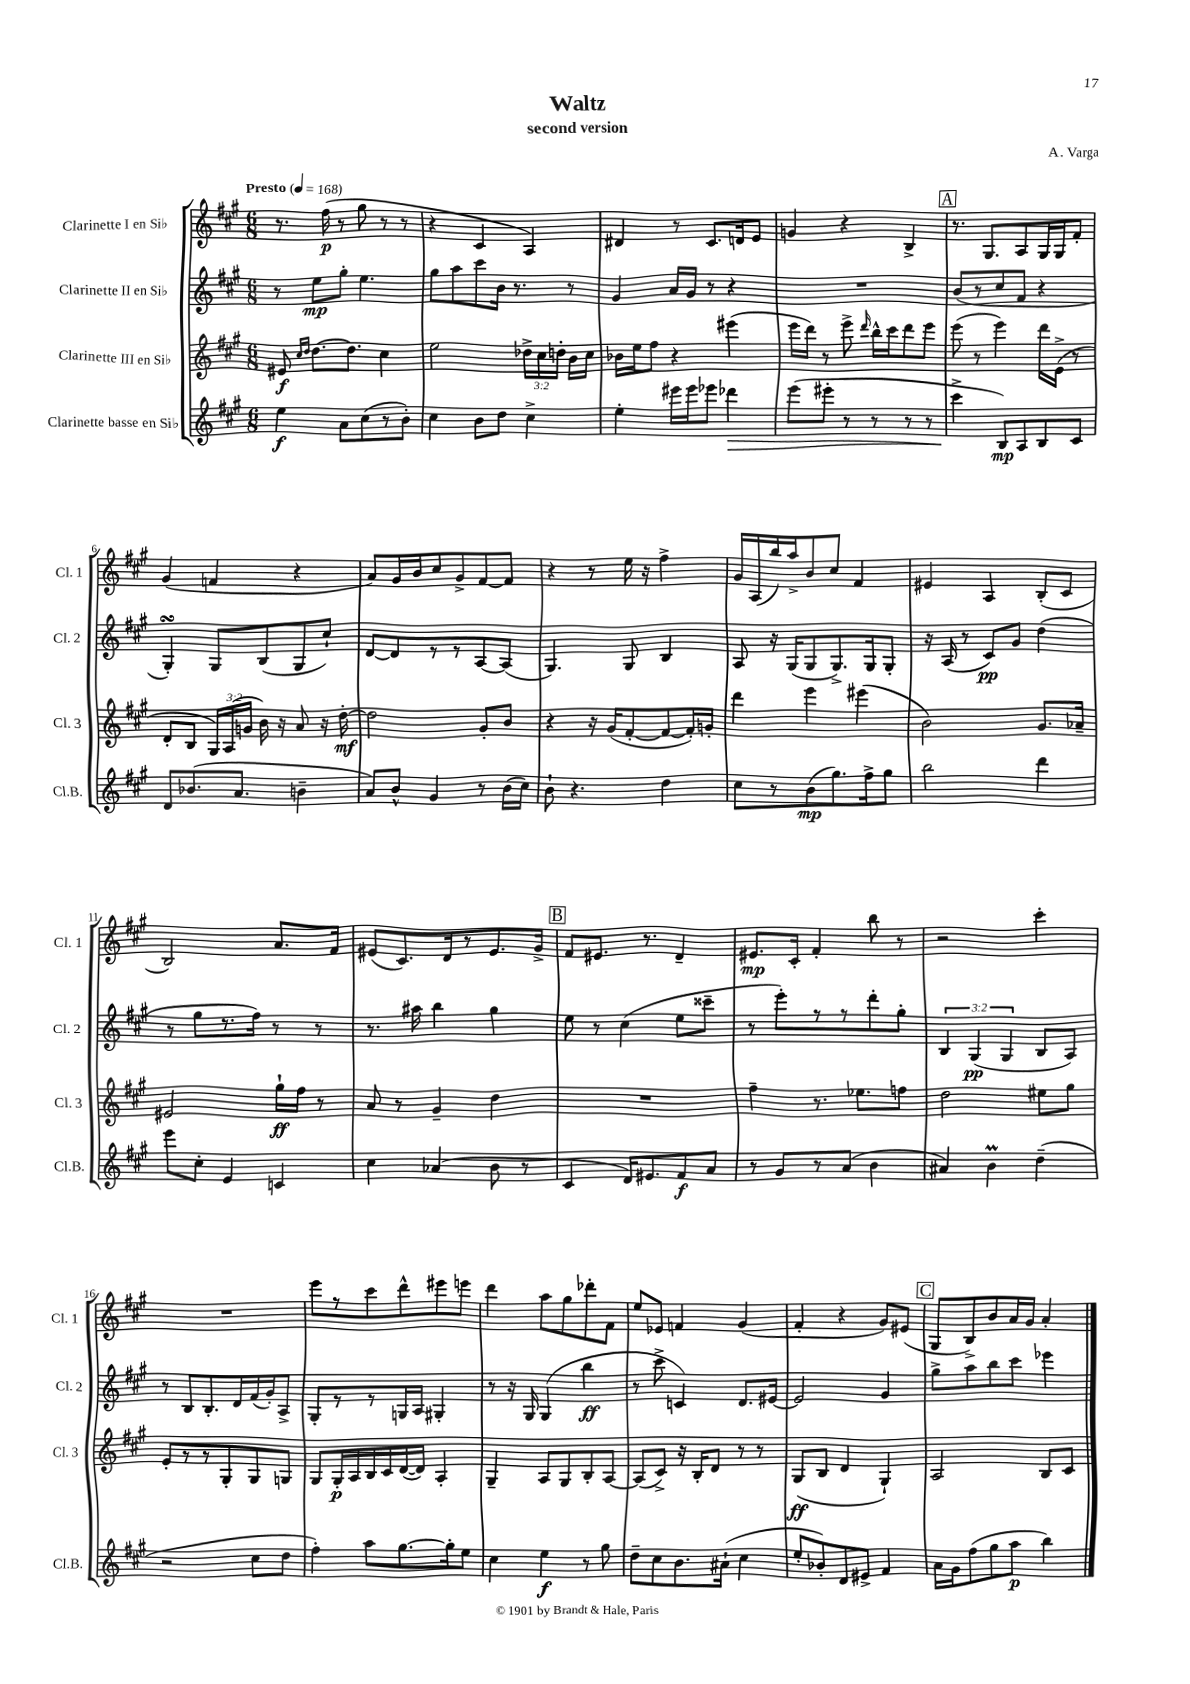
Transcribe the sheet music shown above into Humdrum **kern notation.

**kern	**dynam	**kern	**dynam	**kern	**dynam	**kern	**dynam
*part4	*part4	*part3	*part3	*part2	*part2	*part1	*part1
*staff4	*staff4	*staff3	*staff3	*staff2	*staff2	*staff1	*staff1
*I"Clarinette basse en Si♭	*	*I"Clarinette III en Si♭	*	*I"Clarinette II en Si♭	*	*I"Clarinette I en Si♭	*
*I'Cl.B.	*	*I'Cl. 3	*	*I'Cl. 2	*	*I'Cl. 1	*
*clefG2	*	*clefG2	*	*clefG2	*	*clefG2	*
*k[f#c#g#]	*	*k[f#c#g#]	*	*k[f#c#g#]	*	*k[f#c#g#]	*
*M6/8	*	*M6/8	*	*M6/8	*	*M6/8	*
*MM168	*	*MM168	*	*MM168	*	*MM168	*
=1	=1	=1	=1	=1	=1	=1	=1
!	!	!	!	!	!	!LO:TX:a:B:t=Presto	!
4ee\	f	8e#X/	f	8r	.	8.r	.
.	.	16qqcc#/LL	.	.	.	.	.
.	.	16qqdd/JJ	.	.	.	.	.
.	.	[8.dd\L	.	8ee\L	mp	.	.
.	.	.	.	.	.	(16ff#\	p
8a\L	.	.	.	8gg#'\J	.	8r	.
.	.	8.dd\J]	.	.	.	.	.
(8cc#\	.	.	.	4.ee\	.	8gg#\	.
8r	.	4cc#\	.	.	.	8r	.
8b'\J)	.	.	.	.	.	8r	.
=2	=2	=2	=2	=2	=2	=2	=2
4cc#\	.	2ee\	.	8gg#\L	.	4r	.
.	.	.	.	8aa\	.	.	.
8b\L	.	.	.	8ccc#\	.	4c#/	.
8dd\J	.	.	.	16b\Jk	.	.	.
.	.	.	.	8.r	.	.	.
4cc#^\	.	24dd-X^\LL	.	.	.	4A/)	.
.	.	24cc#\	.	.	.	.	.
.	.	24ddn'\JJ	.	.	.	.	.
.	.	16b\LL	.	8r	.	.	.
.	.	16cc#\JJ	.	.	.	.	.
=3	=3	=3	=3	=3	=3	=3	=3
4ee'\	.	16b-X\LL	.	4g#/	.	4d#X/	.
.	.	16ee\J	.	.	.	.	.
.	.	8ff#\J	.	.	.	.	.
16eee#X\LL	.	4r	.	16a/LL	.	8r	.
16eee#\J	.	.	.	16g#/JJ	.	.	.
8eee-X\J	.	.	.	8r	.	8.c#/L	.
!	!LO:HP:b	!	!	!	!	!	!
4ddd-X\	>	(4eee#X\	.	4r	.	.	.
.	.	.	.	.	.	16dn/k	.
.	.	.	.	.	.	8e/J	.
=4	=4	=4	=4	=4	=4	=4	=4
(8eee\L	.	16eee\LL	.	2.r	.	4gn/	.
.	.	16ddd\JJ)	.	.	.	.	.
8eee#X'\J	.	8r	.	.	.	.	.
8r	.	8eee^\	.	.	.	4r	.
.	.	16qqddd/	.	.	.	.	.
8r	.	16bb^^\LL	.	.	.	.	.
.	.	16ccc#\J	.	.	.	.	.
8r	.	8ddd\	.	.	.	4B^/	.
8r	.	8eee\J	.	.	.	.	.
!!LO:REH:place=s1:t=A
=5	=5	=5	=5	=5	=5	=5	=5
4ccc#^\	.	(8eee\	.	(8b/L	.	8.r	.
.	.	8r	.	8r	.	.	.
.	.	.	.	.	.	8.G#/L	.
8B/L)	] mp	4eee\)	.	8cc#/	.	.	.
8A/	.	.	.	8f#/J	.	8A/	.
8B/	.	16ddd\LL	.	4r	.	16G#/L	.
.	.	(16e^\JJ	.	.	.	16G#/J	.
8c#/J	.	8r	.	.	.	8f#'/J	.
!!LO:LB:g=z
=6	=6	=6	=6	=6	=6	=6	=6
8d/L	.	8d'/L	.	4G#sSsS'/)	.	(4g#/	.
(8.b-X/	.	8B/J	.	.	.	.	.
.	.	24G#/LL)	.	8G#/L	.	4fn/	.
.	.	(24A/	.	.	.	.	.
8.a/J	.	.	.	.	.	.	.
.	.	24gn/JJ	.	.	.	.	.
.	.	16b\)	.	(8B/	.	.	.
.	.	16r	.	.	.	.	.
4bn~\	.	8a/	.	8G#/	.	4r	.
.	.	16r	.	8cc#`/J)	.	.	.
.	.	[16dd'\	mf	.	.	.	.
=7	=7	=7	=7	=7	=7	=7	=7
8a/L)	.	2dd\]	.	[8d/L	.	8a/L)	.
8b^^/J	.	.	.	8d/]	.	16g#/L	.
.	.	.	.	.	.	16b/J	.
4g#/	.	.	.	8r	.	8cc#/	.
.	.	.	.	8r	.	8g#^/	.
8r	.	8g#'/L	.	[8A/	.	[8f#/	.
(16b\LL	.	8b/J	.	(8A/J]	.	8f#/J]	.
16cc#\JJ)	.	.	.	.	.	.	.
=8	=8	=8	=8	=8	=8	=8	=8
8b`\	.	4r	.	4.G#/)	.	4r	.
4.r	.	.	.	.	.	.	.
.	.	16r	.	.	.	8r	.
.	.	(16g#/KL	.	.	.	.	.
.	.	[8f#'/	.	8G#/	.	16ee\	.
.	.	.	.	.	.	16r	.
4dd\	.	8f#/_	.	4B/	.	4ff#^\	.
.	.	16f#'/L])	.	.	.	.	.
.	.	16gn'/JJ	.	.	.	.	.
=9	=9	=9	=9	=9	=9	=9	=9
8cc#\L	.	4ddd\	.	8A/	.	16g#/LL	.
.	.	.	.	.	.	(16A/	.
8r	.	.	.	16r	.	16bb/)	.
.	.	.	.	(16G#/KL	.	16aa^/J	.
(8b\	mp	4eee\	.	8G#/	.	8b/	.
8.gg#\)	.	.	.	8.G#^/)	.	8cc#/J	.
.	.	(4eee#X\	.	.	.	4f#/	.
16ff#^\k	.	.	.	16G#/k	.	.	.
8gg#\J	.	.	.	8G#'/J	.	.	.
=10	=10	=10	=10	=10	=10	=10	=10
2bb\	.	2b\)	.	16r	.	4e#X/	.
.	.	.	.	(16A/	.	.	.
.	.	.	.	8r	.	.	.
.	.	.	.	8c#/L)	pp	4A/	.
.	.	.	.	8g#/J	.	.	.
4ddd\	.	8.g#/L	.	(4dd\	.	(8B'/L	.
.	.	.	.	.	.	8c#/J	.
.	.	16a-X~/Jk	.	.	.	.	.
!!LO:LB:g=z
=11	=11	=11	=11	=11	=11	=11	=11
8eee\L	.	2e#X/	.	8r	.	2B/)	.
8cc#'\J	.	.	.	8gg#\L	.	.	.
4e/	.	.	.	8.r	.	.	.
.	.	.	.	16ff#\Jk)	.	.	.
4cn/	.	16gg#`\LL	ff	8r	.	8.a/L	.
.	.	16ff#\JJ	.	.	.	.	.
.	.	8r	.	8r	.	.	.
.	.	.	.	.	.	16f#/Jk	.
=12	=12	=12	=12	=12	=12	=12	=12
4cc#\	.	8a/	.	8.r	.	(8e#X/L	.
.	.	8r	.	.	.	8.c#/)	.
.	.	.	.	16aa#X\	.	.	.
(4a-X/	.	4g#~/	.	4bb\	.	.	.
.	.	.	.	.	.	16d/k	.
.	.	.	.	.	.	8r	.
8b\	.	4dd\	.	4gg#\	.	8.e#/	.
8r	.	.	.	.	.	.	.
.	.	.	.	.	.	16g#^/Jk	.
!!LO:REH:place=s1:t=B
=13	=13	=13	=13	=13	=13	=13	=13
4c#/	.	2.r	.	8ee\	.	8f#/L	.
.	.	.	.	8r	.	8.e#X/J	.
16d/KL)	.	.	.	(4cc#\	.	.	.
8.e#X/	.	.	.	.	.	8.r	.
8f#/	f	.	.	8ee\L	.	4d~/	.
8a/J	.	.	.	8ccc##X~\J	.	.	.
=14	=14	=14	=14	=14	=14	=14	=14
8r	.	4ff#~\	.	8r	.	8.e#X/L	mp
8g#/L	.	.	.	8eee'\L)	.	.	.
.	.	.	.	.	.	16c#'/Jk	.
8r	.	8.r	.	8r	.	4f#'/	.
(8a/J	.	.	.	8r	.	.	.
.	.	8.ee-X\L	.	.	.	.	.
4b\	.	.	.	8ddd'\	.	8bb\	.
.	.	8ffn\J	.	8gg#'\J	.	8r	.
=15	=15	=15	=15	=15	=15	=15	=15
4a#X/)	.	2dd\	.	6B/	.	2r	.
.	.	.	.	(6G#/	pp	.	.
4bM\	.	.	.	.	.	.	.
.	.	.	.	6G#/	.	.	.
(4dd~\	.	8ee#X\L	.	8B/L	.	4ccc#'\	.
.	.	8gg#\J	.	8A/J)	.	.	.
!!LO:LB:g=z
=16	=16	=16	=16	=16	=16	=16	=16
2r	.	8e'/L	.	8r	.	2.r	.
.	.	8r	.	8B/L	.	.	.
.	.	8r	.	8.B'/	.	.	.
.	.	8G#'/	.	.	.	.	.
.	.	.	.	16d/L	.	.	.
8cc#\L	.	8G#/	.	(16f#/	.	.	.
.	.	.	.	16g#'/J)	.	.	.
8dd\J	.	8Gn/J	.	8A^/J	.	.	.
=17	=17	=17	=17	=17	=17	=17	=17
4ff#'\)	.	8G#/L	.	8G#'/L	.	8eee\L	.
.	.	16G#'/L	p	8r	.	8r	.
.	.	16A/	.	.	.	.	.
8aa\L	.	16B/	.	8r	.	8ccc#\	.
.	.	16c#/	.	.	.	.	.
[8.gg#\	.	([16d/	.	16Gn/L	.	8ddd^^\	.
.	.	16d/JJ])	.	16A/JJ	.	.	.
.	.	4A'/	.	4G#X'/	.	8eee#X\	.
16gg#'\k]	.	.	.	.	.	.	.
8ee\J	.	.	.	.	.	8eeen\J	.
=18	=18	=18	=18	=18	=18	=18	=18
4cc#\	.	4G#~/	.	8r	.	4ddd\	.
.	.	.	.	16r	.	.	.
.	.	.	.	16G#/	.	.	.
4ee\	f	8A/L	.	(4G#/	.	8aa\L	.
.	.	8G#/	.	.	.	8gg#\	.
8r	.	8B'/	.	4bb\	ff	8ddd-X'\	.
8gg#\	.	[8A/J	.	.	.	8f#\J	.
=19	=19	=19	=19	=19	=19	=19	=19
8dd~\L	.	(8A/L]	.	8r	.	8ee/L	.
8cc#\	.	8c#^/J)	.	8ccc#^\	.	8e-X/J	.
8.b\	.	16r	.	4cn/)	.	4fn/	.
.	.	16B'/KL	.	.	.	.	.
.	.	8d/J	.	.	.	.	.
(16a#X`\Jk	.	.	.	.	.	.	.
4cc#\	.	8r	.	8.d/L	.	(4g#/	.
.	.	8r	.	.	.	.	.
.	.	.	.	[16e#X/Jk	.	.	.
=20	=20	=20	=20	=20	=20	=20	=20
8ee'/L	.	(8G#/L	ff	2e#/]	.	4f#'/	.
8b-X'/)	.	8B/J	.	.	.	.	.
8d/	.	4d/	.	.	.	4r	.
8e#X^/J	.	.	.	.	.	.	.
4f#/	.	4G#`/)	.	4g#/	.	8g#/L)	.
.	.	.	.	.	.	(8e#X/J	.
!!LO:REH:place=s1:t=C
=21	=21	=21	=21	=21	=21	=21	=21
16a\LL	.	2A/	.	8gg#^\L	.	8G#/L	.
16g#\J	.	.	.	.	.	.	.
(8ff#\	.	.	.	8aa\	.	8B^/)	.
8gg#\	.	.	.	8bb\	.	8b/	.
8aa\J	p	.	.	8ccc#\J	.	16a/L	.
.	.	.	.	.	.	16g#/JJ	.
4bb\)	.	8B/L	.	4eee-X\	.	4a'/	.
.	.	8c#/J	.	.	.	.	.
==	==	==	==	==	==	==	==
*-	*-	*-	*-	*-	*-	*-	*-
